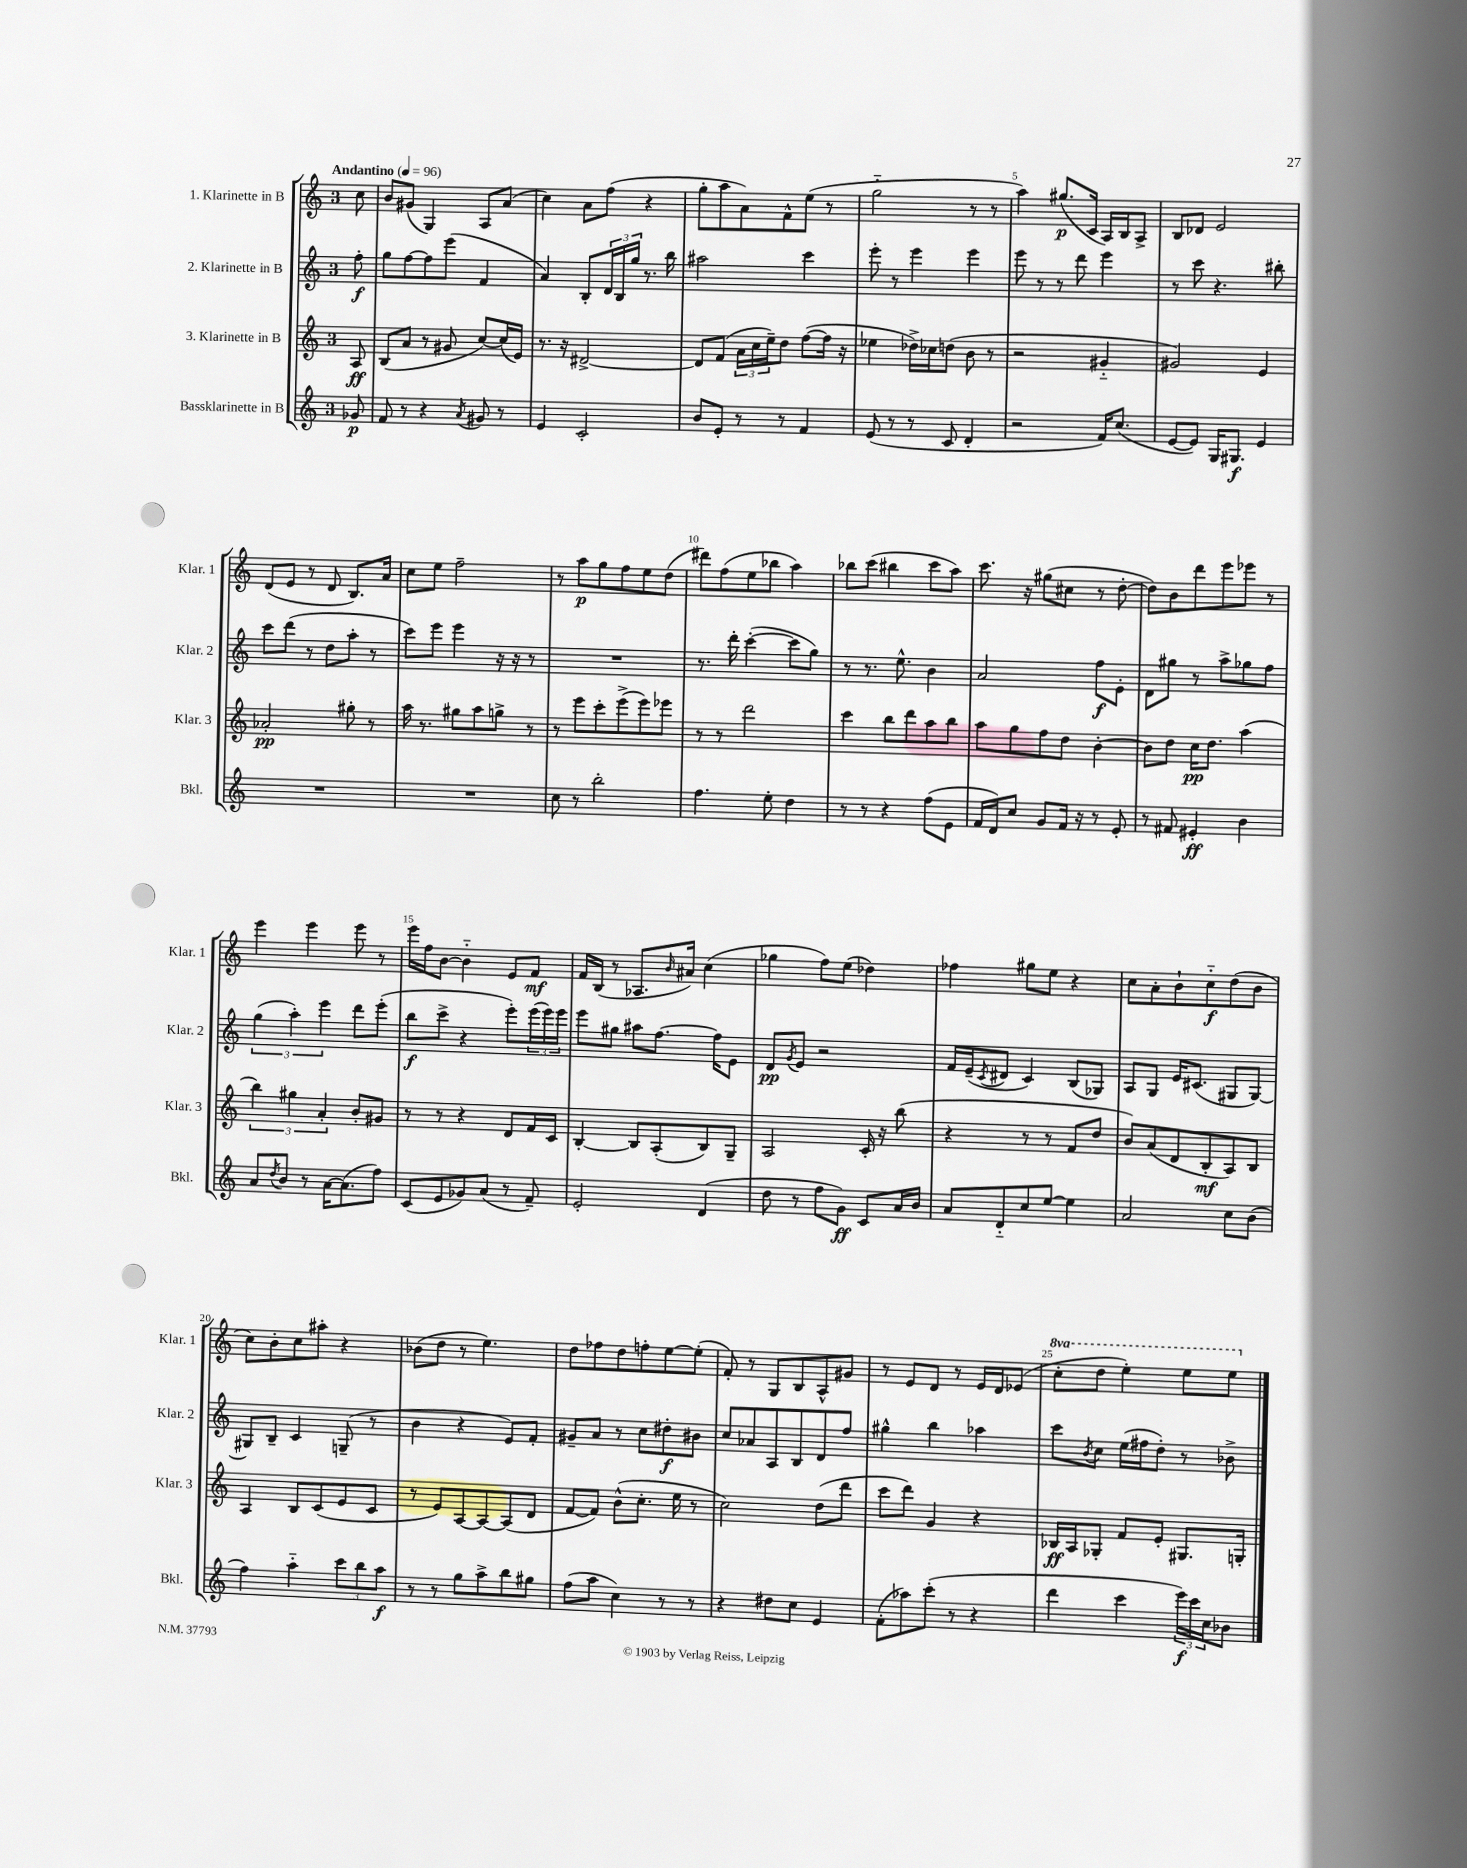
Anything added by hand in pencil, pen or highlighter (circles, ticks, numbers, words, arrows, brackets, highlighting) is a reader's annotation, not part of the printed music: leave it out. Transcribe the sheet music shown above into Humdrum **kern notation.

**kern	**kern	**kern	**kern
*staff4	*staff3	*staff2	*staff1
*clefG2	*clefG2	*clefG2	*clefG2
*k[]	*k[]	*k[]	*k[]
*M3/4	*M3/4	*M3/4	*M3/4
*MM96	*MM96	*MM96	*MM96
8g-	8A	8ff'	8cc
=	=	=	=
8f	(8B	8gg	8b
8r	8a	[8ff	(8g#
4r	8r	8ff]	4G)
.	8g#	(8eee	.
8qa	.	.	.
8g#	[8cc)	4f	8A
8r	(16cc]	.	(8a
.	16e)	.	.
=	=	=	=
4e	8.r	4a)	4cc)
.	16r	.	.
2c'	[2d#^	8B'	8a
.	.	24d	(8ff
.	.	24B	.
.	.	24gg	.
.	.	8.r	4r
.	.	16bb	.
=	=	=	=
8b	8d#]	2aa#	8gg'
8e'	(8f	.	8aa
8r	24a	.	8a)
.	24cc	.	.
.	24ee~)	.	.
8r	8dd	.	8f^^
4f	([8ff	4ccc	(8ee
.	16ff]	.	8r
.	16r	.	.
=	=	=	=
(8e	4ee-	8eee'	2gg'~
8r	.	8r	.
8r	16dd-^)	4eee	.
.	16cc-	.	.
8c	(8dd	.	.
4d'	8b	4eee	8r
.	8r	.	8r
=	=	=	=
2r	2r	8eee	4aa)
.	.	8r	.
.	.	8r	(8.gg#
.	.	8ddd	.
.	.	.	16c
16f)	4g#'~	4eee	16A)
(8.cc	.	.	16B
.	.	.	8A^
=	=	=	=
[8e	2g#)	8r	8B
8e])	.	8ccc	8d-
16G	.	4.r	2e
8.G#	.	.	.
4e	4e	.	.
.	.	8bb#'	.
=	=	=	=
2.r	2a-'	8ccc	(8d
.	.	(8ddd	8e
.	.	8r	8r
.	.	8dd	8d
.	8gg#'	8aa'	8.B)
.	8r	8r	.
.	.	.	16a
=	=	=	=
2.r	16aa	8ccc)	8cc
.	8.r	.	.
.	.	8eee	8ee
.	8gg#	4eee	2ff~
.	8aa	.	.
.	8gg^	16r	.
.	.	16r	.
.	8r	8r	.
=	=	=	=
8cc	8r	2.r	8r
8r	8eee	.	8aa
2bb'	8ccc'	.	8gg
.	(8eee^	.	8ff
.	8eee)	.	8ee
.	8eee-	.	(8dd
=	=	=	=
4.ff	8r	8.r	8ddd#)
.	8r	.	(8ff
.	.	16ddd'	.
.	2ddd	([4ccc'	8ee
8ee'	.	.	8bb-
4dd	.	8ccc]	4aa)
.	.	8gg)	.
=	=	=	=
8r	4ccc	8r	8bb-
8r	.	8.r	(8ccc
4r	8bb	.	4bb#
.	.	8.ee^^	.
.	8ddd	.	.
(8ff	8aa	4b	8ccc
8e	8bb	.	8aa)
=	=	=	=
16f	8aa	2a	8.ccc
16d)	.	.	.
8cc	8gg	.	.
.	.	.	16r
8g	8ff	.	(8gg#
16f	8dd	.	8cc#
16r	.	.	.
8r	[4b'	8ff	8r
8e'	.	8e'	[8dd'
=	=	=	=
8r	8b]	8d	8dd])
8f#	8dd	8gg#	8b
4e#'	16cc	8r	8ddd
.	8.dd	.	.
.	.	8aa^	8eee
4b	(4aa	8gg-	8eee-
.	.	8ff	8r
=	=	=	=
8a	6bb)	(6gg	4eee
8qdd	.	.	.
8b	.	.	.
.	6gg#	6aa')	.
8r	.	.	4eee
.	6a'	6eee	.
[16a	.	.	.
(8.a]	.	.	.
.	8b'	8ddd	8eee
8ff)	8g#	(8eee'	8r
=	=	=	=
(8c	8r	8bb	16eee
.	.	.	16ff
8e	8r	8ccc^	[8b
8g-)	4r	4r	4b'~]
(8a	.	.	.
8r	8d	8eee')	8e
8f~)	16f	(24eee	8f
.	.	24eee)	.
.	16c	.	.
.	.	24eee	.
=	=	=	=
2e'	[4B'	8eee	16f
.	.	.	(16B
.	.	8gg#	8r
.	8B]	8aa#	8.A-
.	(8A'	[8.ff	.
.	.	.	16qqb
.	.	.	16a#)
(4d	8B)	.	(4cc
.	.	16ff]	.
.	8G~	8e	.
=	=	=	=
8dd	2A	8d	4gg-
.	.	8qg	.
8r	.	8e	.
8ff	.	2r	8ff)
8g)	.	.	(8ee
8c	16c'	.	4dd-)
.	16r	.	.
16a	(8bb	.	.
16b	.	.	.
=	=	=	=
8a	4r	16f	4ff-
.	.	(16e~	.
.	.	8qc	.
8d'~	.	8d#	.
8cc	8r	4c)	8gg#
[8ee	8r	.	8ee
4ee]	8f	(8B	4r
.	8dd	8G-)	.
=	=	=	=
2a	8b)	8A	8cc
.	(8a	8G	8a'
.	8d	16e	8b`
.	.	(8.c#	.
.	8B'	.	8cc'~
8cc	8A)	8G#	(8dd
(8b	8B	[8G#)	8b
=	=	=	=
4ff)	4A	8G#]	8cc)
.	.	8B~	8b'
4aa'~	8B	4c	8cc
.	(8c	.	8aa#'
12ccc	8e	(8G~	4r
12bb	.	.	.
.	8c	8r	.
12aa	.	.	.
=	=	=	=
8r	8r	4b	(8b-
8r	8e)	.	8dd
8gg	[8A	4r	8r
8aa^	8A_	.	4.ee)
8bb	(8A]	8e)	.
8gg#	8d	8f'	.
=	=	=	=
(8ff	[8f	8g#~	8dd
8aa	8f])	8a	8ff-
4cc)	(8b^^	8r	8dd
.	8.cc'	8cc	8ff'
8r	.	8dd#'	[8ee
.	16ee	.	.
8r	8r	8b#	(8ee']
=	=	=	=
4r	2cc)	8cc	8f')
.	.	8a-	8r
8dd#	.	8A	8G
8cc	.	8B	8B
4e	(8dd	8d	8A^^
.	8ddd	8ff	8g#
=	=	=	=
(8f'	8ccc	4gg#^^	8r
8aa-)	8ddd)	.	8e
(8ccc'	4g	4bb	8d
8r	.	.	8r
4r	4r	4aa-	16e
.	.	.	16d
.	.	.	(8e-
=	=	=	=
4ddd	16B-	8ccc	8ccc'
.	16A	.	.
.	.	8qb	.
.	8G-'	8cc	8ddd
4ccc	8f	(16ee	4eee')
.	.	16ff#	.
.	8e'	8dd')	.
24eee)	8.G#	8r	8eee
24ccc	.	.	.
24cc	.	.	.
8b-	.	8b-^	8eee
.	16G'	.	.
==	==	==	==
*-	*-	*-	*-
